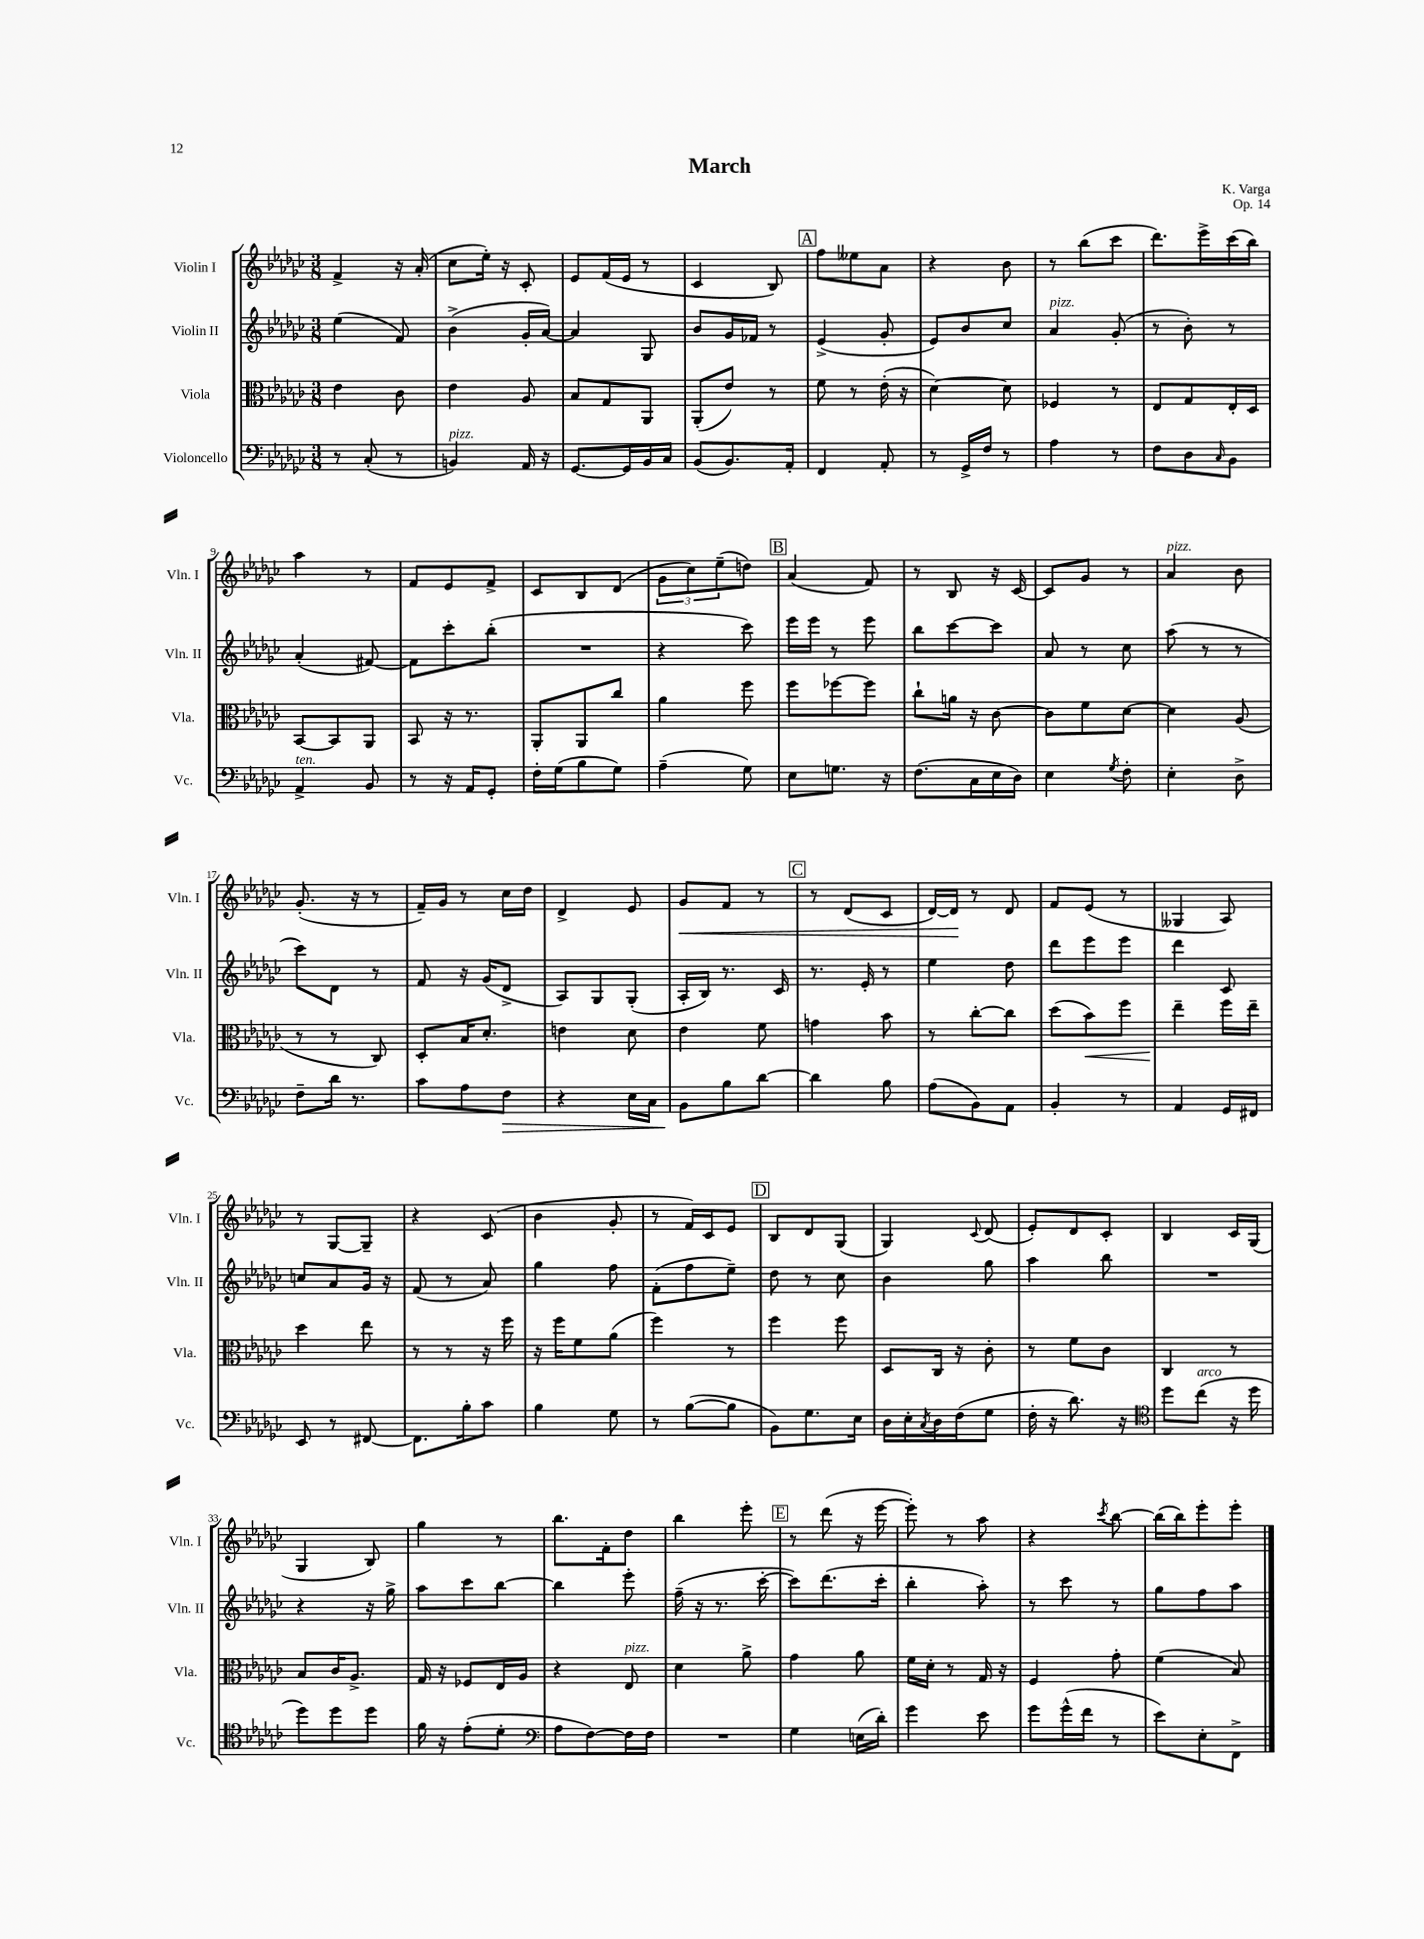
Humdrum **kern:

**kern	**dynam	**kern	**dynam	**kern	**kern	**dynam
*part4	*part4	*part3	*part3	*part2	*part1	*part1
*staff4	*staff4	*staff3	*staff3	*staff2	*staff1	*staff1
*I"Violoncello	*	*I"Viola	*	*I"Violin II	*I"Violin I	*
*I'Vc.	*	*I'Vla.	*	*I'Vln. II	*I'Vln. I	*
*clefF4	*	*clefC3	*	*clefG2	*clefG2	*
*k[b-e-a-d-g-c-]	*	*k[b-e-a-d-g-c-]	*	*k[b-e-a-d-g-c-]	*k[b-e-a-d-g-c-]	*
*M3/8	*	*M3/8	*	*M3/8	*M3/8	*
=1	=1	=1	=1	=1	=1	=1
8r	.	4e-\	.	(4ee-\	4f^/	.
(8C-'/	.	.	.	.	.	.
8r	.	8c-\	.	8f/)	16r	.
.	.	.	.	.	(16a-'/	.
=2	=2	=2	=2	=2	=2	=2
!LO:TX:a:i:t=pizz.	!	!	!	!	!	!
4BBn/)	.	4e-\	.	(4b-^\	8cc-\L	.
.	.	.	.	.	16ee-'\Jk)	.
.	.	.	.	.	16r	.
16AA-/	.	8A-/	.	16g-'/LL	8c-'/	.
16r	.	.	.	[16a-/JJ)	.	.
=3	=3	=3	=3	=3	=3	=3
[8.GG-/L	.	8B-/L	.	4a-/]	8e-/L	.
.	.	8G-/	.	.	(16f/L	.
16GG-/L]	.	.	.	.	16e-/JJ	.
16BB-/	.	8AA-/J	.	8G-/	8r	.
16C-/JJ	.	.	.	.	.	.
=4	=4	=4	=4	=4	=4	=4
(8BB-/L	.	(8AA-'/L	.	8b-/L	4c-/	.
8.BB-/)	.	8e-/J)	.	16g-/L	.	.
.	.	.	.	16f-X/JJ	.	.
.	.	8r	.	8r	8B-/)	.
16AA-'/Jk	.	.	.	.	.	.
!!LO:REH:place=s1:t=A
=5	=5	=5	=5	=5	=5	=5
4FF/	.	8f\	.	(4e-^/	8ff\L	.
.	.	8r	.	.	8ee--X\	.
8AA-'/	.	(16e-'\	.	8g-'/	8a-\J	.
.	.	16r	.	.	.	.
=6	=6	=6	=6	=6	=6	=6
8r	.	[4d-\)	.	8e-/L)	4r	.
16GG-^/LL	.	.	.	8b-/	.	.
16F/JJ	.	.	.	.	.	.
8r	.	8d-\]	.	8cc-/J	8b-\	.
=7	=7	=7	=7	=7	=7	=7
!	!	!	!	!LO:TX:a:i:t=pizz.	!	!
4A-\	.	4F-X/	.	4a-/	8r	.
.	.	.	.	.	(8bb-\L	.
8r	.	8r	.	(8g-'/	8ccc-\J	.
=8	=8	=8	=8	=8	=8	=8
8F\L	.	8E-/L	.	8r	8.ddd-\L)	.
8D-\	.	8G-/	.	8b-'\)	.	.
.	.	.	.	.	16eee-^\L	.
16qqC-/	.	.	.	.	.	.
8BB-\J	.	16E-'/L	.	8r	(16ccc-\	.
.	.	16D-/JJ	.	.	16bb-\JJ)	.
!!LO:LB:g=z
=9	=9	=9	=9	=9	=9	=9
!LO:TX:a:i:t=ten.	!	!	!	!	!	!
4AA-^/	.	[8BB-/L	.	(4a-'/	4aa-\	.
.	.	8BB-/]	.	.	.	.
8BB-/	.	8AA-/J	.	[8f#X/)	8r	.
=10	=10	=10	=10	=10	=10	=10
8r	.	8BB-/	.	8f#\L]	8f/L	.
16r	.	16r	.	8ccc-'\	8e-/	.
16AA-/KL	.	8.r	.	.	.	.
8GG-'/J	.	.	.	(8bb-'\J	8f^/J	.
=11	=11	=11	=11	=11	=11	=11
16F'\LL	.	8AA-'/L	.	4.r	8c-/L	.
(16G-\J	.	.	.	.	.	.
8B-\	.	8AA-/	.	.	8B-/	.
8G-\J)	.	8cc-/J	.	.	(8d-/J	.
=12	=12	=12	=12	=12	=12	=12
(4A-~\	.	4a-\	.	4r	12g-\L	.
.	.	.	.	.	12cc-\)	.
.	.	.	.	.	(12ee-~\	.
8G-\)	.	8ff\	.	8ccc-\)	8ddn\J)	.
!!LO:REH:place=s1:t=B
=13	=13	=13	=13	=13	=13	=13
8E-\L	.	8ff\L	.	16eee-\LL	(4a-/	.
.	.	.	.	16eee-\JJ	.	.
8.Gn\J	.	[8ff-X\	.	8r	.	.
.	.	8ff-\J]	.	8eee-\	8f/)	.
16r	.	.	.	.	.	.
=14	=14	=14	=14	=14	=14	=14
(8.F\L	.	8cc-`\L	.	8bb-\L	8r	.
.	.	16an\Jk	.	[8ccc-\	8B-/	.
16C-\L	.	16r	.	.	.	.
16E-\	.	[8c-\	.	8ccc-\J]	16r	.
16D-\JJ)	.	.	.	.	[16c-/	.
=15	=15	=15	=15	=15	=15	=15
4E-\	.	8c-\L]	.	8a-/	8c-/L]	.
.	.	8f\	.	8r	8g-/J	.
8qG-/	.	.	.	.	.	.
8F'\	.	[8d-\J	.	8cc-\	8r	.
=16	=16	=16	=16	=16	=16	=16
!	!	!	!	!	!LO:TX:a:i:t=pizz.	!
4E-'\	.	4d-\]	.	(8aa-\	4a-/	.
.	.	.	.	8r	.	.
8D-^\	.	(8A-/	.	8r	8b-\	.
!!LO:LB:g=z
=17	=17	=17	=17	=17	=17	=17
8F~\L	.	8r	.	8ccc-\L)	(8.g-'/	.
16d-\Jk	.	8r	.	8d-\J	.	.
8.r	.	.	.	.	16r	.
.	.	8C-/)	.	8r	8r	.
=18	=18	=18	=18	=18	=18	=18
8c-\L	.	8D-'/L	.	8f/	16f~/LL)	.
.	.	.	.	.	16g-/JJ	.
8A-\	.	16B-/K	.	16r	8r	.
.	.	8.d-'/J	.	(16g-/KL	.	.
!	!LO:HP:b	!	!	!	!	!
8F\J	>	.	.	8d-^/J	16cc-\LL	.
.	.	.	.	.	16dd-\JJ	.
=19	=19	=19	=19	=19	=19	=19
4r	.	4en\	.	8A-/L)	4d-^/	.
.	.	.	.	8G-/	.	.
16E-\LL	.	8d-\	.	(8G-'/J	8e-/	.
16C-\JJ	.	.	.	.	.	.
=20	=20	=20	=20	=20	=20	=20
!	!	!	!	!	!	!LO:HP:b
8BB-\L	.	4e-\	.	16A-'/LL	8g-/L	<
.	.	.	.	16B-/JJ)	.	.
8B-\	]	.	.	8.r	8f/J	.
[8d-\J	.	8f\	.	.	8r	.
.	.	.	.	16c-/	.	.
!!LO:REH:place=s1:t=C
=21	=21	=21	=21	=21	=21	=21
4d-\]	.	4gn\	.	8.r	8r	.
.	.	.	.	.	(8d-/L	.
.	.	.	.	16e-'/	.	.
8B-\	.	8b-\	.	8r	8c-/J	.
=22	=22	=22	=22	=22	=22	=22
(8A-\L	.	8r	.	4ee-\	[16d-/LL)	.
.	.	.	.	.	16d-/JJ]	.
8BB-\)	.	[8cc-'\L	.	.	8r	[
8AA-\J	.	8cc-\J]	.	8dd-\	8d-/	.
=23	=23	=23	=23	=23	=23	=23
4BB-'/	.	(8dd-\L	.	8ddd-\L	8f/L	.
!	!	!	!LO:HP:b	!	!	!
.	.	8b-\)	<	8eee-\	(8e-/J	.
8r	.	8ff\J	.	8eee-\J	8r	.
=24	=24	=24	=24	=24	=24	=24
4AA-/	.	4ee-~\	.	4ddd-\	4G--X/	.
16GG-/LL	.	16ff\LL	[	8c-/	8A-/)	.
16FF#X/JJ	.	16ee-~\JJ	.	.	.	.
!!LO:LB:g=z
=25	=25	=25	=25	=25	=25	=25
8EE-/	.	4dd-\	.	8ccn/L	8r	.
8r	.	.	.	8a-/	[8G-/L	.
[8FF#X/	.	8ee-\	.	16g-/Jk	8G-~/J]	.
.	.	.	.	16r	.	.
=26	=26	=26	=26	=26	=26	=26
8.FF#\L]	.	8r	.	(8f/	4r	.
.	.	8r	.	8r	.	.
16B-'\k	.	.	.	.	.	.
8c-\J	.	16r	.	8a-/)	(8c-/	.
.	.	16ff\	.	.	.	.
=27	=27	=27	=27	=27	=27	=27
4B-\	.	16r	.	4gg-\	4b-\	.
.	.	16ff\KL	.	.	.	.
.	.	8f\	.	.	.	.
8G-\	.	(8a-\J	.	8ff\	8g-'/	.
=28	=28	=28	=28	=28	=28	=28
8r	.	4ff\)	.	(8f'\L	8r	.
([8B-\L	.	.	.	8ff\	16f/LL)	.
.	.	.	.	.	16c-/J	.
8B-\J]	.	8r	.	8ee-~\J)	8e-/J	.
!!LO:REH:place=s1:t=D
=29	=29	=29	=29	=29	=29	=29
8BB-\L)	.	4ff\	.	8dd-\	8B-/L	.
8.G-\	.	.	.	8r	8d-/	.
.	.	8ff\	.	8cc-\	(8G-/J	.
16E-\Jk	.	.	.	.	.	.
=30	=30	=30	=30	=30	=30	=30
16D-\LL	.	8D-/L	.	4b-\	4G-/)	.
16E-'\	.	.	.	.	.	.
8qC-/	.	.	.	.	.	.
16D-\	.	16C-/Jk	.	.	.	.
(16F\J	.	16r	.	.	.	.
.	.	.	.	.	8qqc-/	.
8G-\J	.	8c-'\	.	8gg-\	(8d-/	.
=31	=31	=31	=31	=31	=31	=31
16F'\	.	8r	.	4aa-\	8e-'/L)	.
16r	.	.	.	.	.	.
8.d-\)	.	8f\L	.	.	8d-/	.
.	.	8c-\J	.	8bb-\	8c-'/J	.
16r	.	.	.	.	.	.
=32	=32	=32	=32	=32	=32	=32
*clefC4	*	*	*	*	*	*
8dd-\L	.	4C-/	.	4.r	4B-/	.
!LO:TX:a:i:t=arco	!	!	!	!	!	!
(8cc-\J	.	.	.	.	.	.
16r	.	8r	.	.	16c-/LL	.
16dd-\	.	.	.	.	(16G-/JJ	.
!!LO:LB:g=z
=33	=33	=33	=33	=33	=33	=33
8dd-\L)	.	8B-/L	.	4r	4G-/	.
8dd-\	.	16c-/K	.	.	.	.
.	.	8.A-^/J	.	.	.	.
8dd-\J	.	.	.	16r	8B-/)	.
.	.	.	.	16gg-^\	.	.
=34	=34	=34	=34	=34	=34	=34
16f\	.	16G-/	.	8aa-\L	4gg-\	.
16r	.	16r	.	.	.	.
(8e-'\L	.	8F-X/L	.	8ccc-\	.	.
8d-'\J	.	16E-/L	.	[8bb-\J	8r	.
.	.	16A-/JJ	.	.	.	.
=35	=35	=35	=35	=35	=35	=35
*clefF4	*	*	*	*	*	*
8A-\L	.	4r	.	4bb-\]	8.bb-\L	.
[8F\)	.	.	.	.	.	.
.	.	.	.	.	16f'\k	.
!	!	!LO:TX:a:i:t=pizz.	!	!	!	!
16F\L]	.	8E-/	.	8eee-'\	8dd-\J	.
16F\JJ	.	.	.	.	.	.
=36	=36	=36	=36	=36	=36	=36
4.r	.	4d-\	.	(16ff~\	4bb-\	.
.	.	.	.	16r	.	.
.	.	.	.	8.r	.	.
.	.	8a-^\	.	.	8eee-'\	.
.	.	.	.	[16ccc-'\	.	.
!!LO:REH:place=s1:t=E
=37	=37	=37	=37	=37	=37	=37
4G-\	.	4g-\	.	8ccc-\L])	8r	.
.	.	.	.	(8.ddd-\	(8ddd-\	.
(16En\LL	.	8a-\	.	.	16r	.
16d-'\JJ)	.	.	.	16ccc-'\Jk	[16eee-\	.
=38	=38	=38	=38	=38	=38	=38
4g-\	.	16f\LL	.	4bb-'\	8eee-'\])	.
.	.	16d-'\JJ	.	.	.	.
.	.	8r	.	.	8r	.
8e-\	.	16G-/	.	8aa-'\)	8aa-\	.
.	.	16r	.	.	.	.
=39	=39	=39	=39	=39	=39	=39
8g-\L	.	4F/	.	8r	4r	.
(16g-^^\L	.	.	.	8ccc-\	.	.
16f\JJ	.	.	.	.	.	.
.	.	.	.	.	8qccc-/	.
8r	.	8g-'\	.	8r	[8bb-\	.
=40	=40	=40	=40	=40	=40	=40
8e-\L)	.	(4f\	.	8gg-\L	(16bb-\LL]	.
.	.	.	.	.	16bb-\J)	.
8E-'\	.	.	.	8ff\	8eee-'\	.
8FF^\J	.	8B-/)	.	8aa-\J	8eee-'\J	.
==	==	==	==	==	==	==
*-	*-	*-	*-	*-	*-	*-
